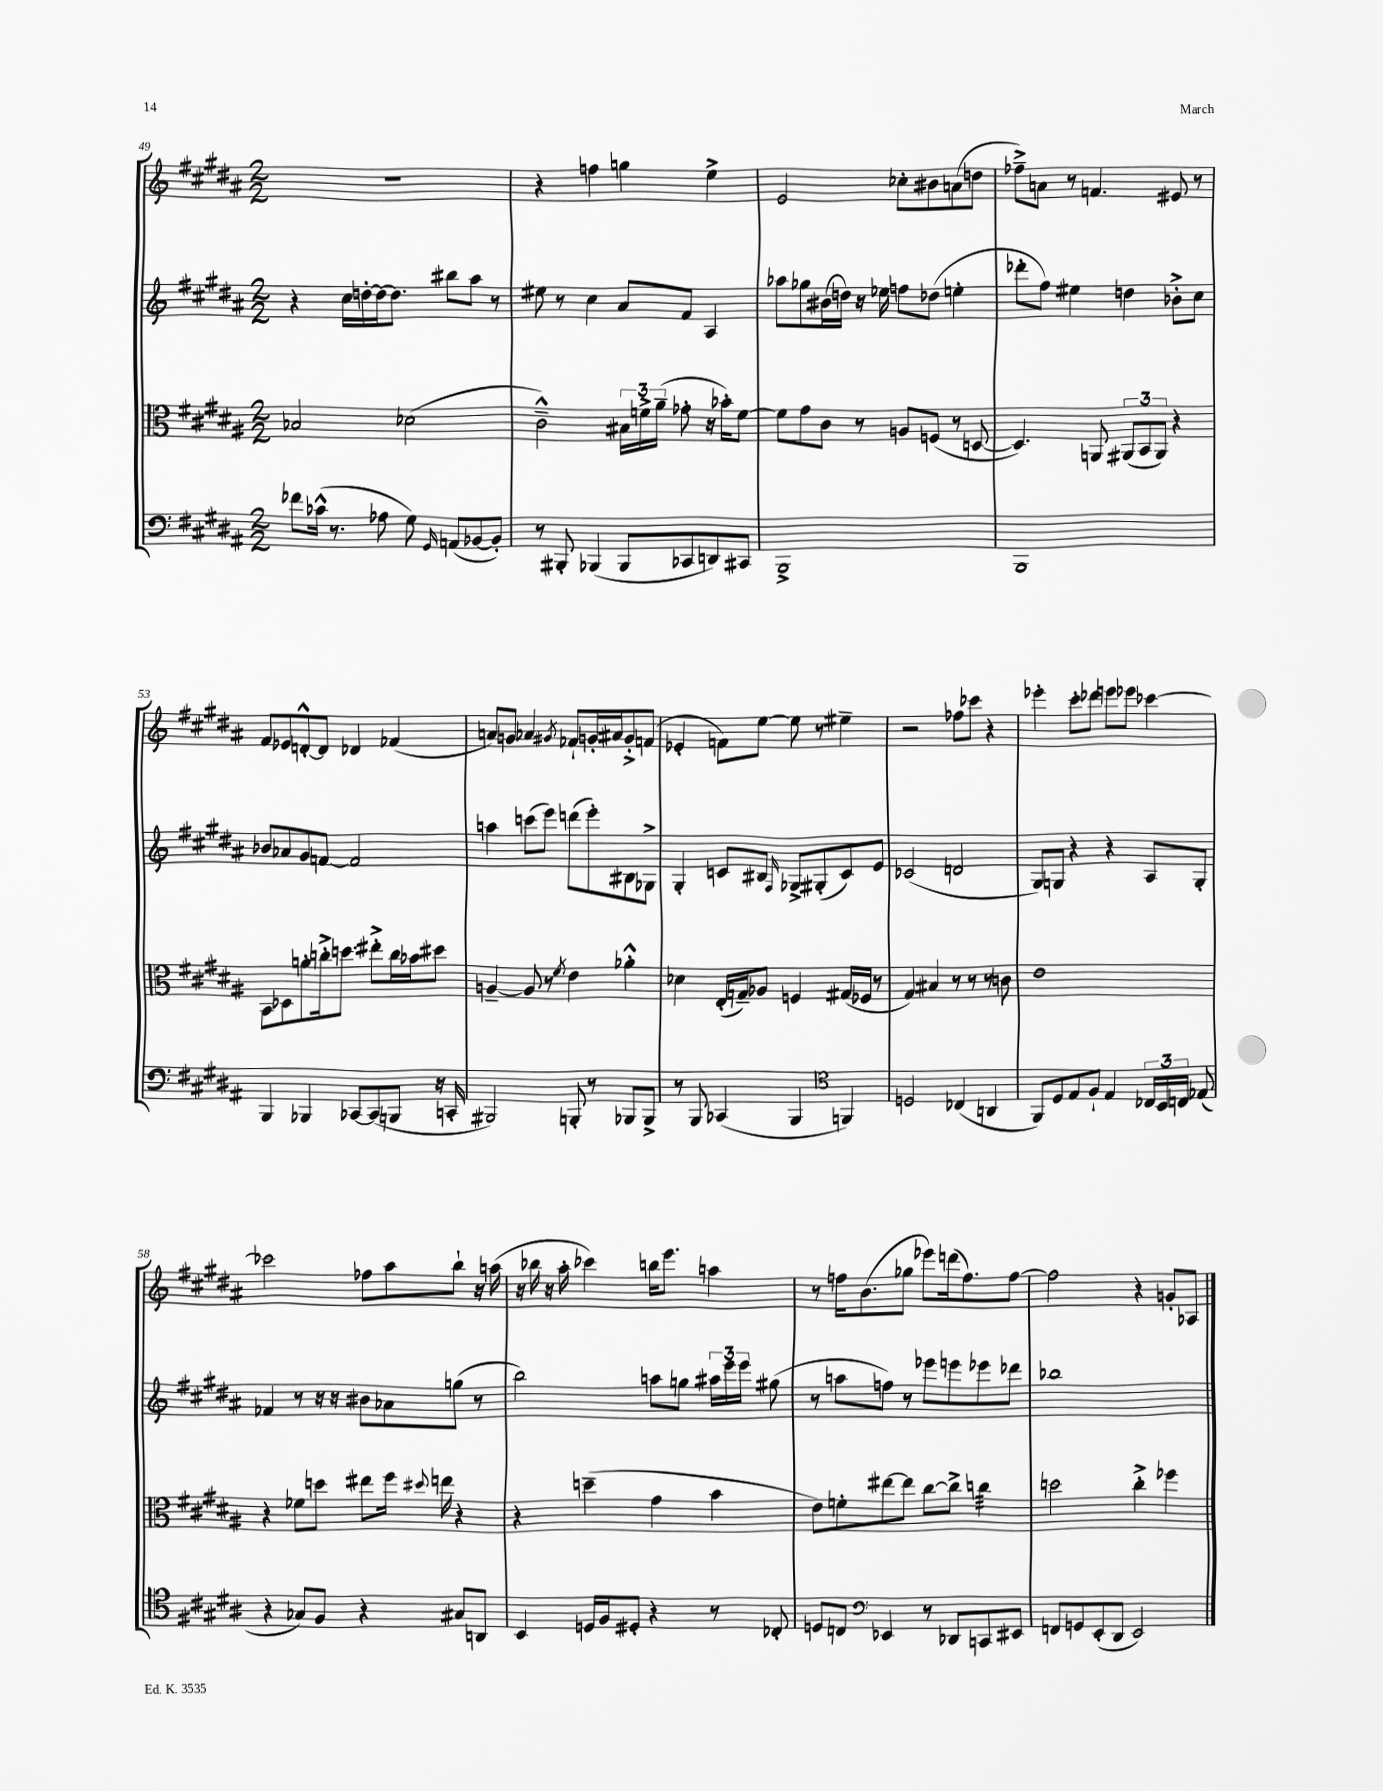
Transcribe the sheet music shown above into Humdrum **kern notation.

**kern	**kern	**kern	**kern
*staff4	*staff3	*staff2	*staff1
*clefF4	*clefC3	*clefG2	*clefG2
*k[f#c#g#d#a#]	*k[f#c#g#d#a#]	*k[f#c#g#d#a#]	*k[f#c#g#d#a#]
*M2/2	*M2/2	*M2/2	*M2/2
8f-	2B-	4r	1r
(16c-^^	.	.	.
8.r	.	.	.
.	.	16cc#	.
.	.	[16dd'	.
8A-	.	16dd_	.
.	.	8.dd]	.
8G#)	(2d-	.	.
16qqGG#	.	.	.
(8AA	.	8bb#	.
[8BB-	.	8aa#	.
8BB-'])	.	8r	.
=	=	=	=
8r	2c#~^^)	8ee#	4r
8BBB#'	.	8r	.
(4BBB-	.	4cc#	4ff
8BBB-	24B#	8a#	4gg
.	24f^	.	.
.	(24a#~	.	.
8CC-	8g-'	8f#	.
8DD)	16r	4A#	4ee^
.	16b-')	.	.
8CC#	[8f	.	.
=	=	=	=
1BBB^	8f]	8aa-	2e
.	8g#	8gg-	.
.	8c#	(16b#	.
.	.	16dd)	.
.	8r	16r	.
.	.	16ee-	.
.	8A	8ff	8cc-'
.	(8F	(8dd-	8b#
.	8r	4ee'	(8a
.	[8D	.	8dd
=	=	=	=
1BBB	4.D])	8ddd-'	8ff-~^)
.	.	8ff#)	8a
.	.	4ee#	8r
.	8AA	.	4.f
.	(12AA#	4dd	.
.	12BB	.	.
.	12AA#)	.	.
.	4r	8b-'^	8e#
.	.	8cc#	8r
=	=	=	=
4BBB	8BB	8b-	8f#
.	8D-	8a-	8e-
4BBB-	8a'	8g#	[8d'^^
.	16cc'^	[8f	8d]
.	8.dd	.	.
[8CC-	.	2f]	4d-
(8CC-]	8ee#'^	.	.
8BBB	16cc	.	(4f-
.	16b-	.	.
16r	8dd#	.	.
16CC'	.	.	.
=	=	=	=
2BBB#)	[4A~	4aa	8a)
.	.	.	8g
.	8A]	(8ccc	4a-
.	8r	8eee)	.
.	8qf#	.	8qg#
8BBB'	4e	(8ddd	8f-`
8r	.	8eee')	16g'
.	.	.	16a#
8BBB-	4a-'^^	8B#	8g'^
8BBB-^	.	8G-^	(8f
=	=	=	=
8r	4d-	4G#'	4e-'
8BBB	.	.	.
(4CC-	(16E'	8c	8f)
.	16G~)	.	.
.	8A-	8B#	[8ee
.	.	16qqF#	.
4BBB	4F	8G-^	8ee]
.	.	(8G#'	8r
*clefC4	*	*	*
4FF)	(16G#	8c)	4ee#~
.	16F-	.	.
.	8r	8e	.
=	=	=	=
2D	4G#)	(2c-	2r
.	4B#	.	.
(4C-	8r	2d	8ff-
.	8r	.	8ccc-
4AA	8r	.	4r
.	8c	.	.
=	=	=	=
8FF#)	1e	8G#)	4eee-'
8D#	.	8G	.
8E	.	4r	8ccc#'
8F#`	.	.	8ddd-
4E	.	4r	8eee
.	.	.	8eee-
24C-	.	8A#	[4ccc-
24BB	.	.	.
24C	.	.	.
(8E-	.	8G'	.
=	=	=	=
4r	4r	4f-	2ccc-]
8G-)	8f-	8r	.
8F#	8dd	16r	.
.	.	16r	.
4r	8ee#	8b#	8ff-
.	16ff#	8a-	8aa#
.	8qqdd#	.	.
.	16ee	.	.
8G#	4r	(8gg	8bb`
8AA	.	8r	16r
.	.	.	(16aa
=	=	=	=
4BB	4r	2bb)	16r
.	.	.	16bb-
.	.	.	16r
.	.	.	16aa#'
16D	(4dd~	.	4ccc-)
16F#	.	.	.
8D#'	.	.	.
4r	4g#	8aa	16bb
.	.	.	8.eee
.	.	8gg	.
8r	4b	24aa#	4aa
.	.	24eee	.
.	.	24eee	.
8C-'	.	(8gg#	.
=	=	=	=
8D	8e)	8r	8r
8C	8f'	8aa	16ff
.	.	.	(8.b
*clefF4	*	*	*
4EE-	[8ee#	8ff)	.
.	8ee#]	8r	8gg-
8r	[8cc#	8eee-	8eee-)
8DD-	8cc#^]	8eee	(16ddd
.	.	.	8.ff)
8CC	4cc	8eee-	.
8EE#	.	8ddd-	[8ff
=	=	=	=
8FF	2dd	1bb-	2ff]
8GG	.	.	.
(8EE'	.	.	.
8DD#	.	.	.
2EE)	4cc#'^	.	4r
.	4ff-	.	8g'
.	.	.	8A-
==	==	==	==
*-	*-	*-	*-
